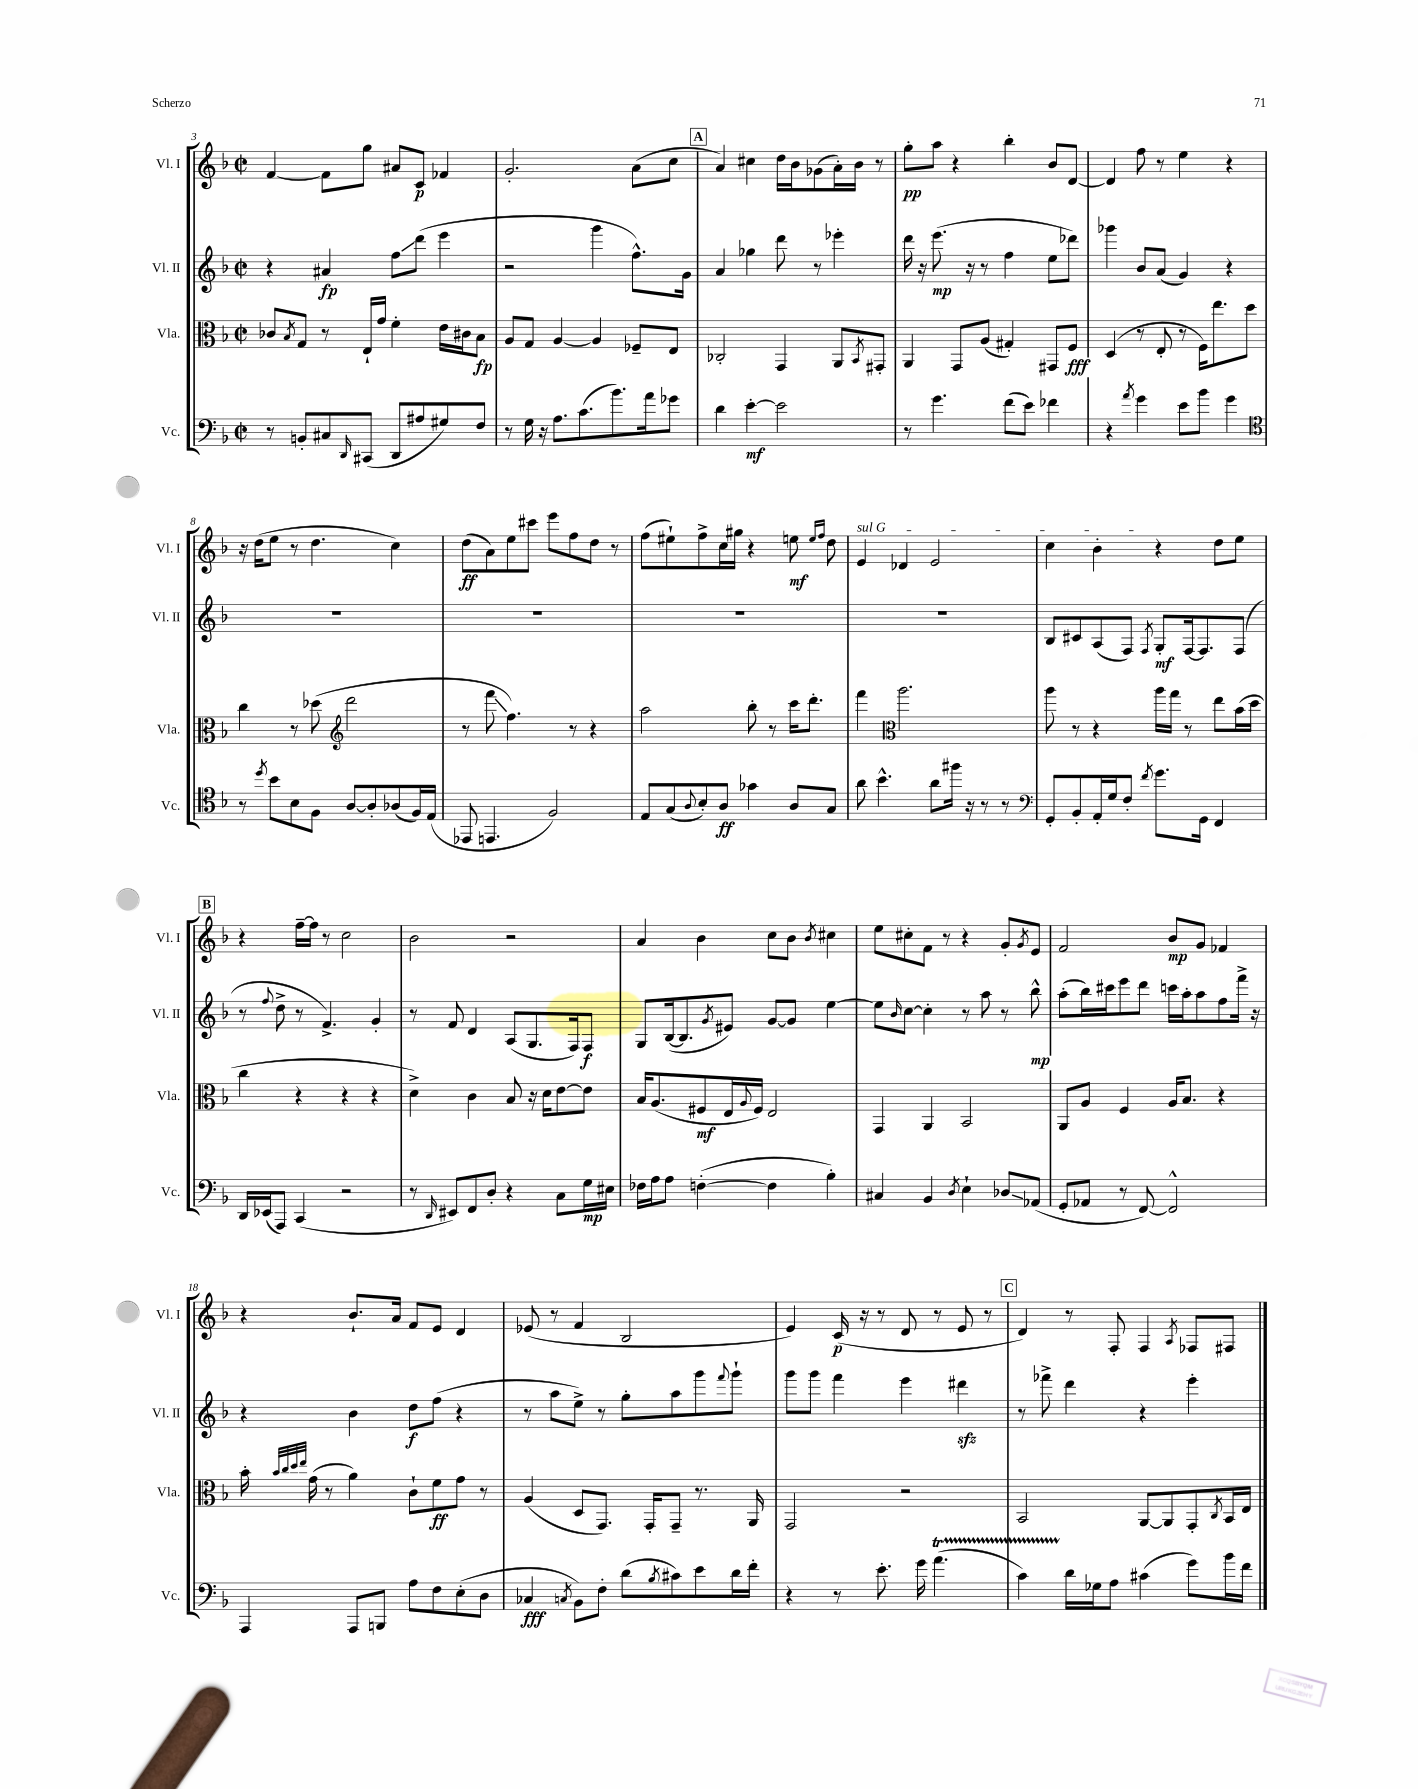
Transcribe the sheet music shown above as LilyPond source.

<<
\new StaffGroup <<
\new Staff = "s0" \with { instrumentName = "Vl. I" shortInstrumentName = "Vl. I" } {
    \clef treble \key f \major \defaultTimeSignature \time 2/2
    f'4~ f'8 g''8 ais'8 c'8\p fes'4 |
    g'2.-. a'8( c''8 |
    \mark \markup { \box "A" } a'4) cis''4 d''16 bes'16 ges'8( a'16-.) bes'16 r8 |
    g''8-.\pp a''8 r4 bes''4-. bes'8 d'8~ |
    d'4 f''8 r8 e''4 r4 |
    r16 d''16( e''8 r8 d''4. c''4) |
    d''8\ff( a'8) e''8 cis'''8 e'''8 f''8 d''8 r8 |
    f''8( eis''8-!) f''8-> c''16 gis''16 r4 e''8\mf \grace { e''16 f''16 } d''8 |
    \once \override TextSpanner.bound-details.left.text = \markup { \italic "sul G" } e'4\startTextSpan des'4 e'2 |
    c''4 bes'4-.\stopTextSpan r4 d''8 e''8 |
    \mark \markup { \box "B" } r4 f''16~-- f''16 r8 c''2 |
    bes'2 r2 |
    a'4 bes'4 c''8 bes'8 \acciaccatura { bes'8 } cis''4 |
    e''8 cis''8-. f'8 r8 r4 g'8-. \acciaccatura { g'8 } e'8 |
    f'2 bes'8\mp g'8 fes'4 |
    r4 bes'8.-! a'16 f'8 e'8 d'4 |
    ees'8( r8 f'4 bes2 |
    e'4) c'16\p( r16 r8 d'8 r8 e'8 r8 |
    \mark \markup { \box "C" } d'4) r8 f8-. f4 \acciaccatura { a8 } fes8 fis8 \bar "|." |
}
\new Staff = "s1" \with { instrumentName = "Vl. II" shortInstrumentName = "Vl. II" } {
    \clef treble \key f \major \defaultTimeSignature \time 2/2
    r4 ais'4\fp f''8\glissando d'''8( e'''4 |
    r2 g'''4 f''8.-^) g'16 |
    \mark \markup { \box "A" } a'4 ges''4 d'''8 r8 ees'''4-. |
    d'''16 r16 e'''8.\mp( r16 r8 f''4 e''8 des'''8) |
    ges'''4 bes'8 a'8( g'4) r4 |
    R1 |
    R1 |
    R1 |
    R1 |
    bes8 cis'8 a8( f8) \acciaccatura { f8 } g8-.\mf f16~ f8. f8( |
    \mark \markup { \box "B" } r8 \appoggiatura { f''8 } d''8-> r8 f'4.->) g'4-. |
    r8 f'8 d'4 a8( g8. f16) f8\f |
    g8 bes16~( bes8. \acciaccatura { g'8 } eis'8) g'8~ g'8 e''4~ |
    e''8 \grace { bes'16 } c''8~ c''4-. r8 a''8 r8 bes''8-^\mp |
    a''8-.( bes''16) cis'''16 e'''8 d'''8 c'''16 a''16-. a''8 f''8 f'''16-> r16 |
    r4 bes'4 d''8\f f''8( r4 |
    r8 a''8 e''8->) r8 g''8-. a''8 g'''8 \appoggiatura { f'''8 } g'''8-! |
    g'''8 g'''8 f'''4 e'''4 dis'''4\sfz |
    \mark \markup { \box "C" } r8 fes'''8-> d'''4 r4 e'''4-. \bar "|." |
}
\new Staff = "s2" \with { instrumentName = "Vla." shortInstrumentName = "Vla." } {
    \clef alto \key f \major \defaultTimeSignature \time 2/2
    ces'8 \acciaccatura { bes8 } g8 r8 e16-! g'16 f'4-. e'16 cis'16 bes8\fp |
    a8 g8 a4~ a4 fes8-- e8 |
    \mark \markup { \box "A" } ces2-. g,4 a,8 \acciaccatura { bes,8 } gis,8-. |
    a,4 g,8 a8( gis4-.) gis,8 f8\fff |
    d4( r8 e8-. r8 f16) e''8. d''8 |
    c''4 r8 des''8( \clef treble d'''2 |
    r8 f'''8\glissando f''4.) r8 r4 |
    a''2 bes''8-. r8 c'''16 d'''8.-. |
    f'''4 \clef alto a''2. |
    a''8 r8 r4 a''16 g''16 r8 e''8 bes'16( d''16 |
    \mark \markup { \box "B" } c''4 r4 r4 r4 |
    d'4->) c'4 bes8 r16 d'16 e'8~ e'8 |
    bes16 a8.( fis8\mf e16 \appoggiatura { a8 } fis16) e2 |
    g,4 a,4 bes,2 |
    a,8 a8 f4 a16 bes8. r4 |
    bes'16-. \grace { bes'32 c''32 d''32 e''32 } g'16( r8 a'4) c'8-! f'8\ff g'8 r8 |
    a4( d8 g,8.) g,16-. g,8-- r8. a,16 |
    g,2 r2 |
    \mark \markup { \box "C" } bes,2 a,8~ a,8 g,8-. \acciaccatura { c8 } bes,16 e16 \bar "|." |
}
\new Staff = "s3" \with { instrumentName = "Vc." shortInstrumentName = "Vc." } {
    \clef bass \key f \major \defaultTimeSignature \time 2/2
    r8 b,8-. cis8 \grace { d,16 } cis,8( d,8 ais8 gis8) f8 |
    r8 g16 r16 a8. c'8.( bes'8.) a'16 ges'8 |
    \mark \markup { \box "A" } d'4 e'4~-.\mf e'2 |
    r8 g'4. f'8( e'8) fes'4 |
    r4 \acciaccatura { a'8 } g'4 e'8 bes'8 g'4 |
    \clef tenor r8 \acciaccatura { d''8 } bes'8 bes8 f8 a8~ a8-. aes8( f16) e16( |
    ees,8 e,4. f2) |
    e8 g8( \appoggiatura { a8 } bes8-.) a8\ff ges'4 a8 g8 |
    a'8 bes'4.-^ a'8 fis''16 r16 r8 r8 |
    \clef bass g,8-. bes,8-. a,16-. g16 f8-. \acciaccatura { f'8 } g'8. g,16 f,4 |
    \mark \markup { \box "B" } d,16 ees,16( a,,8) c,4( r2 |
    r8 \grace { d,16 } eis,8) f,8 d8-. r4 c8 g16\mp eis16 |
    fes16 a16 a8 f4~-.( f4 bes4-.) |
    cis4 bes,4 \acciaccatura { d8 } e4-! des8\glissando aes,8( |
    g,8-. aes,8 r8 f,8~) f,2-^ |
    a,,4 a,,8 b,,8 a8 f8 e8-.( d8 |
    ces4\fff \acciaccatura { c8 } bes,8) f8-. d'8( \acciaccatura { bes8 } cis'8) e'8 d'16 f'16-. |
    r4 r8 e'8.-. g'16 a'4.\startTrillSpan( |
    \mark \markup { \box "C" } c'4) d'16\stopTrillSpan ges16 a8 cis'4( g'8) bes'16 f'16 \bar "|." |
}
>>
>>
\layout { \context { \Score currentBarNumber = #3 } }
